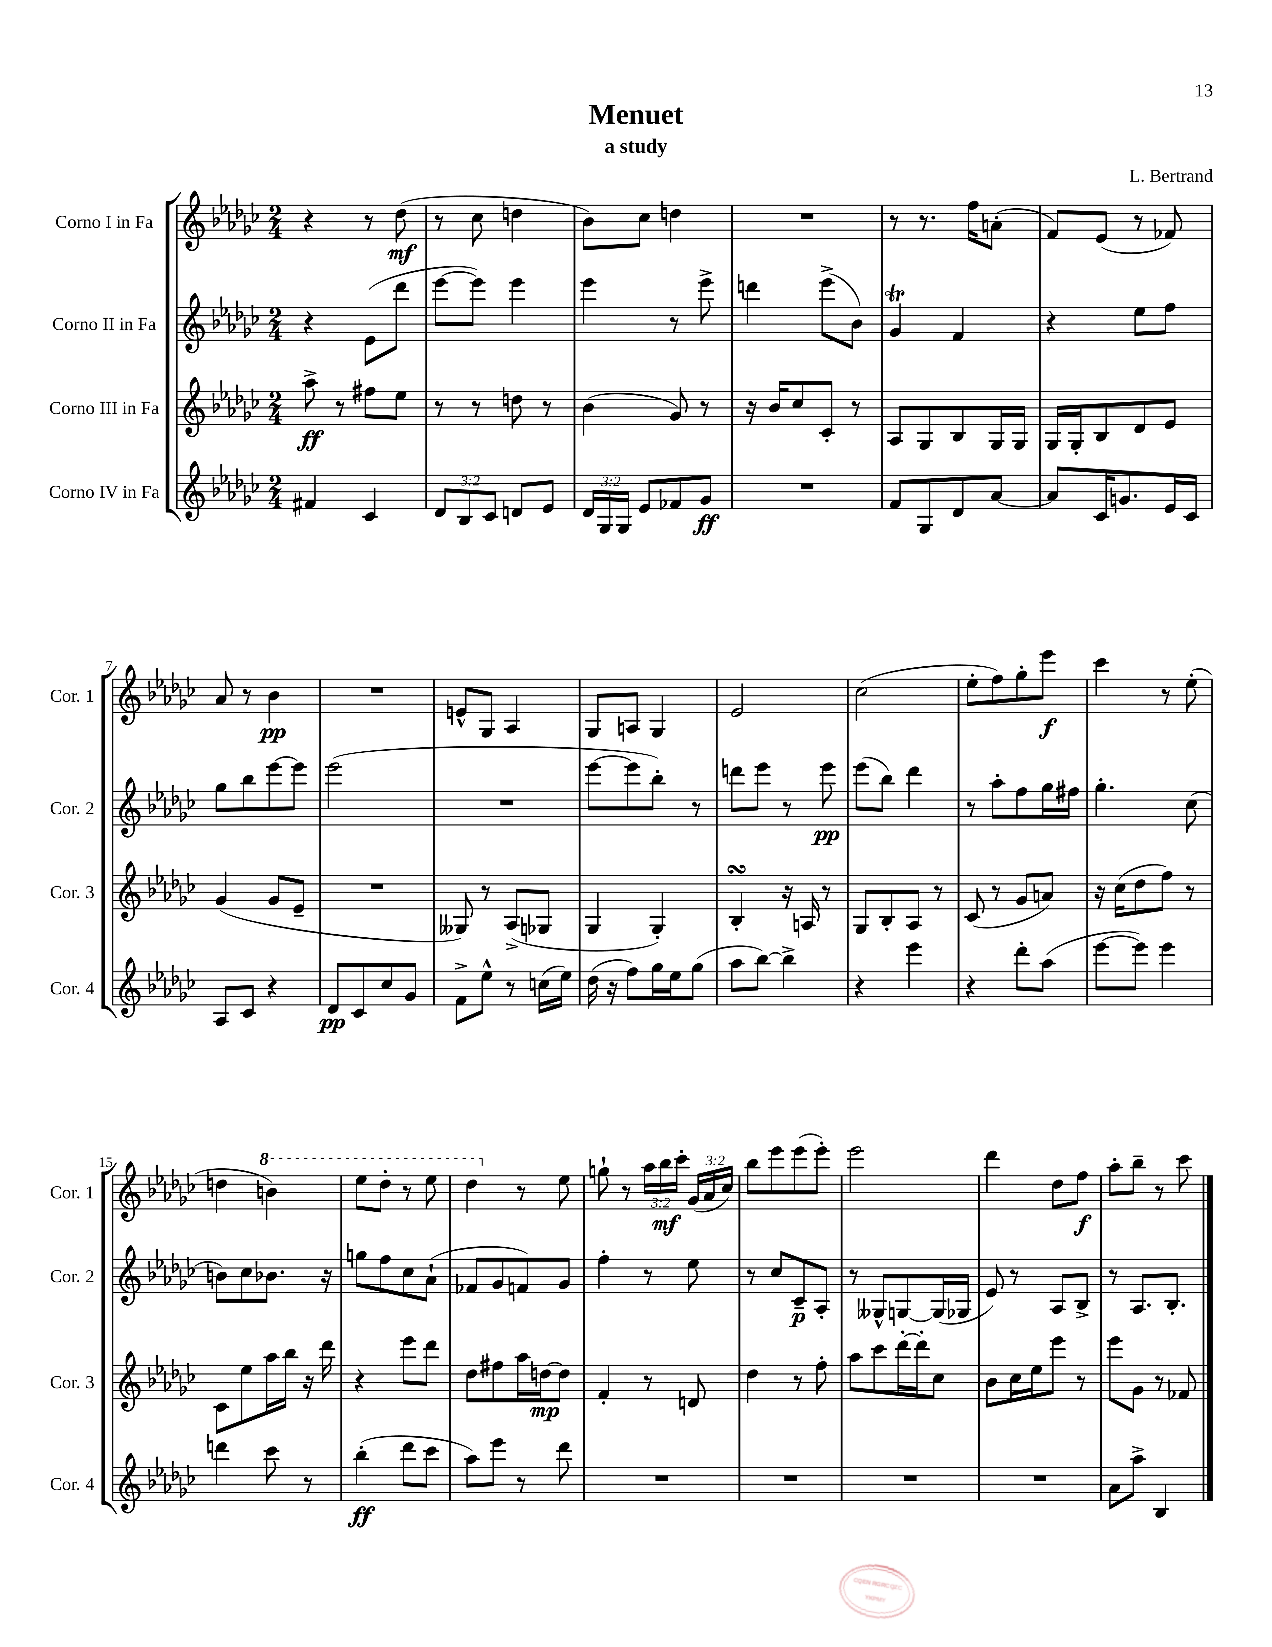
\header { title = "Menuet" composer = "L. Bertrand" subtitle = "a study" }
<<
\new StaffGroup <<
\new Staff = "s0" \with { instrumentName = "Corno I in Fa" shortInstrumentName = "Cor. 1" } {
    \clef treble \key ges \major \numericTimeSignature \time 2/4 \override Staff.TupletNumber.text = #tuplet-number::calc-fraction-text
    \autoBeamOff r4 r8 des''8\mf( |
    r8 ces''8 d''4 |
    bes'8[) ces''8] d''4 |
    R2 |
    r8 r8. f''16[ a'8]-.( |
    f'8[) ees'8]( r8 fes'8) |
    aes'8 r8 bes'4\pp |
    R2 |
    e'8[-^ ges8] aes4 |
    ges8[ a8] ges4 |
    ees'2 |
    ces''2( |
    ees''8[-. f''8) ges''8-. ees'''8]\f |
    ces'''4 r8 ees''8-.( |
    d''4 \ottava #1 b''4) |
    ees'''8[ des'''8]-. r8 ees'''8 |
    des'''4 \ottava #0 r8 ees''8 |
    g''8-! r8 \tuplet 3/2 { aes''16[ bes''16\mf ces'''16]-. } \tuplet 3/2 { ges'16[( aes'16 ces''16]) } |
    bes''8[ ees'''8 ees'''8( ees'''8]-.) |
    ees'''2 |
    des'''4 des''8[ f''8]\f |
    aes''8[-. bes''8]-- r8 ces'''8 \bar "|." |
}
\new Staff = "s1" \with { instrumentName = "Corno II in Fa" shortInstrumentName = "Cor. 2" } {
    \clef treble \key ges \major \numericTimeSignature \time 2/4
    \autoBeamOff r4 ees'8[( des'''8] |
    ees'''8[~ ees'''8]) ees'''4 |
    ees'''4 r8 ees'''8-> |
    d'''4 ees'''8[->( bes'8]) |
    ges'4\trill f'4 |
    r4 ees''8[ f''8] |
    ges''8[ bes''8 ees'''8~ ees'''8] |
    ees'''2( |
    R2 |
    ees'''8[~ ees'''8 bes''8]-.) r8 |
    d'''8[ ees'''8] r8 ees'''8\pp |
    ees'''8[( bes''8]) des'''4 |
    r8 aes''8[-. f''8 ges''16 fis''16] |
    ges''4.-. ces''8( |
    b'8[) ces''8 bes'8.] r16 |
    g''8[ f''8 ces''8 aes'8]-!( |
    fes'8[ ges'8 f'8) ges'8] |
    f''4-. r8 ees''8 |
    r8 ces''8[ ces'8--\p aes8]-. |
    r8 geses8[-^ g8~ g16( ges16] |
    ees'8) r8 aes8[ bes8]-> |
    r8 aes8.[ bes8.]-. \bar "|." |
}
\new Staff = "s2" \with { instrumentName = "Corno III in Fa" shortInstrumentName = "Cor. 3" } {
    \clef treble \key ges \major \numericTimeSignature \time 2/4
    \autoBeamOff aes''8->\ff r8 fis''8[ ees''8] |
    r8 r8 d''8 r8 |
    bes'4( ges'8) r8 |
    r16 bes'16[ ces''8 ces'8]-. r8 |
    aes8[ ges8 bes8 ges16 ges16] |
    ges16[ ges16-. bes8 des'8 ees'8] |
    ges'4( ges'8[ ees'8]-- |
    R2 |
    geses8) r8 aes8[->( ges8] |
    ges4 ges4-.) |
    bes4-.\turn r16 a16 r8 |
    ges8[ bes8-. aes8] r8 |
    ces'8( r8 ges'8[ a'8]) |
    r16 ces''16[( des''8 f''8]) r8 |
    ces'8[ ees''8 aes''16 bes''16] r16 des'''16 |
    r4 ees'''8[ des'''8] |
    des''8[ fis''8 aes''16 d''16~\mp d''8] |
    f'4-. r8 d'8 |
    des''4 r8 f''8-. |
    aes''8[ ces'''8 des'''16~-. des'''16-. ces''8] |
    bes'8[ ces''16 ees''16 ees'''8] r8 |
    ees'''8[ ges'8] r8 fes'8 \bar "|." |
}
\new Staff = "s3" \with { instrumentName = "Corno IV in Fa" shortInstrumentName = "Cor. 4" } {
    \clef treble \key ges \major \numericTimeSignature \time 2/4 \override Staff.TupletNumber.text = #tuplet-number::calc-fraction-text
    \autoBeamOff fis'4 ces'4 |
    \tuplet 3/2 { des'8[ bes8 ces'8] } d'8[ ees'8] |
    \tuplet 3/2 { des'16[ ges16 ges16] } ees'8[ fes'8 ges'8]\ff |
    R2 |
    f'8[ ges8 des'8 aes'8]~ |
    aes'8[ ces'16 g'8. ees'16 ces'16] |
    aes8[ ces'8] r4 |
    des'8[\pp ces'8 ces''8 ges'8] |
    f'8[-> ees''8]-^ r8 c''16[( ees''16]) |
    des''16( r16 f''8[) ges''16 ees''16 ges''8]( |
    aes''8[ bes''8]~) bes''4-> |
    r4 ees'''4 |
    r4 des'''8[-. aes''8]( |
    ees'''8[~ ees'''8]) ees'''4 |
    d'''4 ces'''8 r8 |
    bes''4-.\ff( des'''8[ ces'''8] |
    aes''8[) ees'''8] r8 des'''8 |
    R2 |
    R2 |
    R2 |
    R2 |
    aes'8[ aes''8]-> bes4 \bar "|." |
}
>>
>>
